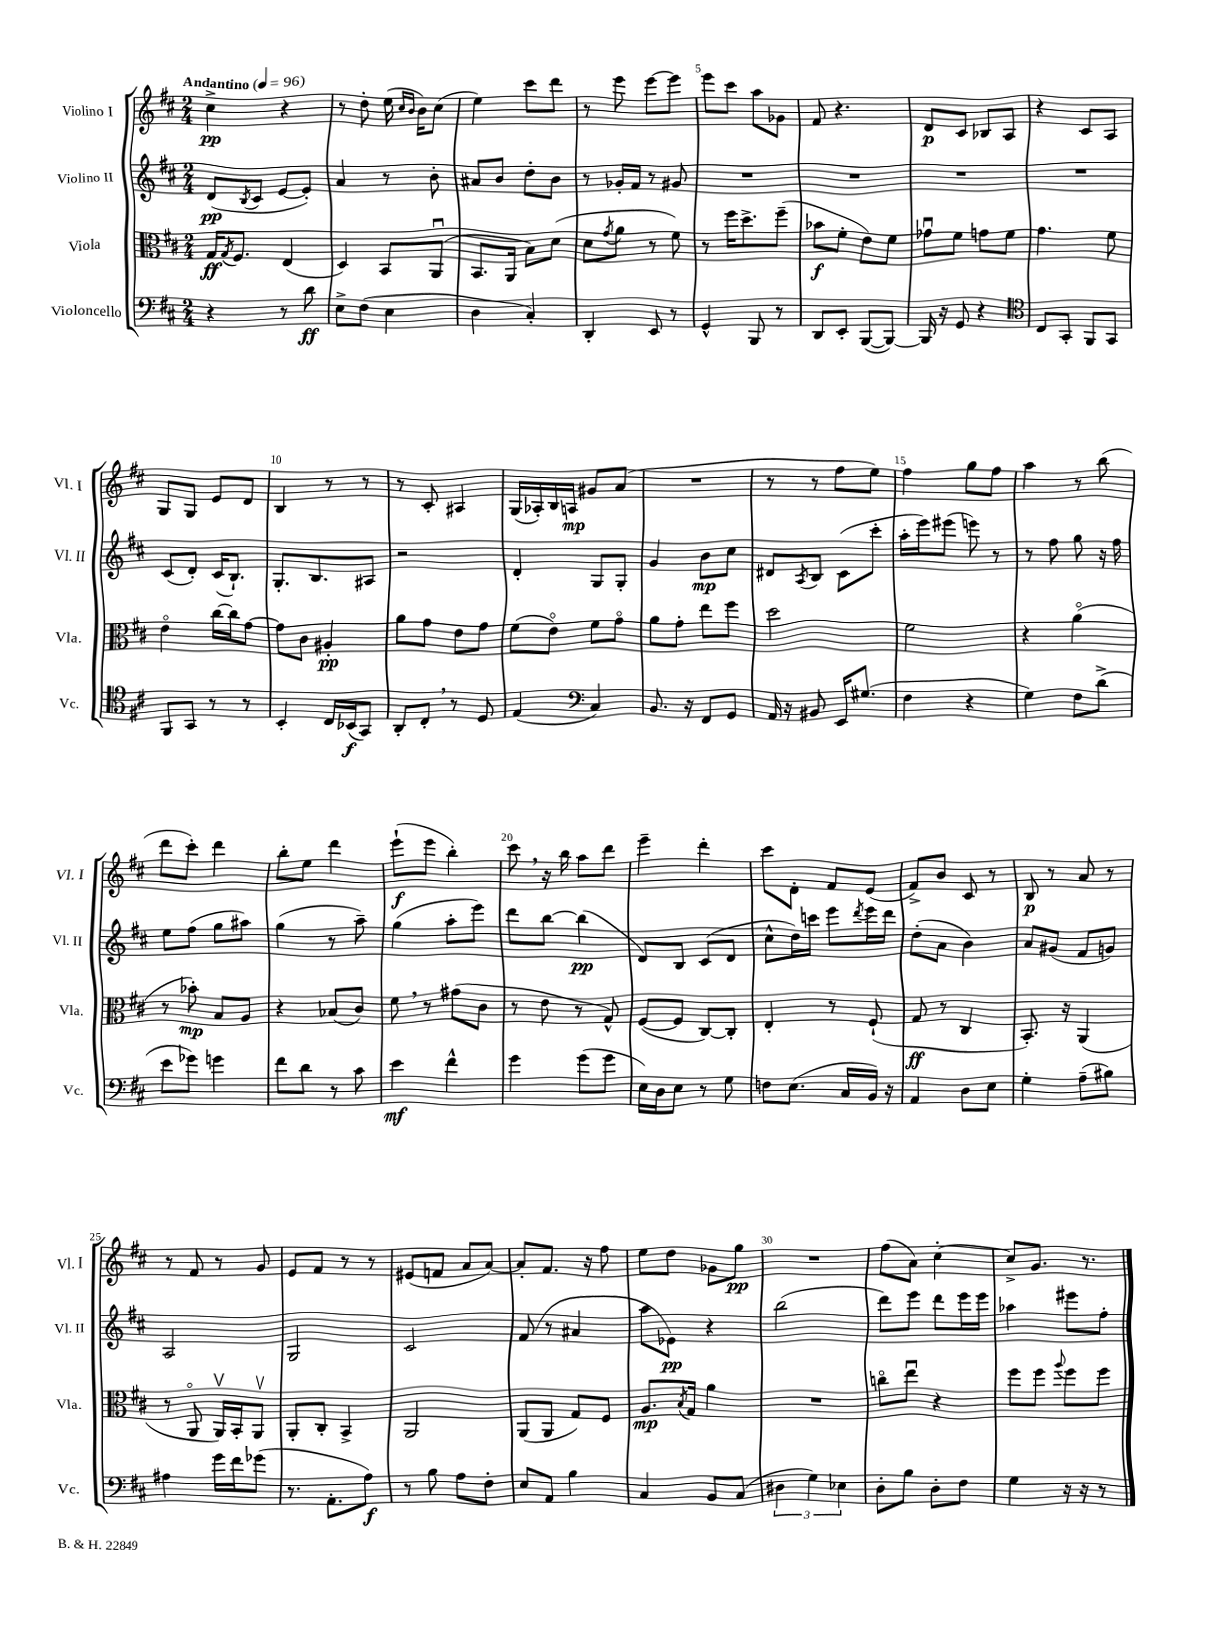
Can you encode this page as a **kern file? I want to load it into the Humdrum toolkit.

**kern	**kern	**kern	**kern
*staff4	*staff3	*staff2	*staff1
*clefF4	*clefC3	*clefG2	*clefG2
*k[f#c#]	*k[f#c#]	*k[f#c#]	*k[f#c#]
*M2/4	*M2/4	*M2/4	*M2/4
*MM96	*MM96	*MM96	*MM96
4r	16G	(8d	4cc#^
.	8qG	.	.
.	8.F#	.	.
.	.	8qB	.
.	.	8c#	.
8r	(4E	[8e	4r
8d	.	8e'])	.
=	=	=	=
8E^	4D)	4a	8r
(8F#	.	.	8dd'
4E	8BB	8r	(16ee
.	.	.	16qqcc#
.	.	.	16qqb
.	.	.	16b)
.	(8AAu	8b'	(8cc#
=	=	=	=
4D	8.BB	8a#	4ee)
.	.	8b	.
.	16AA	.	.
4C#')	8B)	8dd'	8ccc#
.	(8d	8b	8ddd
=	=	=	=
4DD'	8d	8r	8r
.	8qg	.	.
.	8a	16g-'	8eee
.	.	16f#	.
8EE	8r	8r	[8eee
8r	8f#)	8g#	8eee]
=	=	=	=
4GG^^	8r	2r	8eee
.	16ff#	.	8ccc#
.	8.dd^	.	.
8BBB	.	.	8aa
8r	(8ff#~	.	8g-
=	=	=	=
8DD	8b-	2r	8f#
8EE'	8f#'	.	4.r
([8BBB	8e)	.	.
8BBB_)	8f#	.	.
=	=	=	=
16BBB]	8g-u	2r	8d
16r	.	.	.
8GG	8f#	.	8c#
4r	8g	.	8B-
.	8f#	.	8A
=	=	=	=
*clefC4	*	*	*
8C#	4.g	2r	4r
8GG'	.	.	.
8FF#	.	.	8c#
8GG	8f#	.	8A
=	=	=	=
8FF#	4eo	(8c#	8G
8GG	.	8d')	8G
8r	[16cc#	(16c#	8e
.	16cc#]	8.B`)	.
8r	[8g	.	8d
=	=	=	=
4BB'	8g]	8.G'	4B
.	8c#	.	.
.	.	8.B	.
16C#	4A#'	.	8r
(16BB-	.	.	.
8GG)	.	8A#	8r
=	=	=	=
8AA'	8a	2r	8r
8C#'	8g	.	8c#'
8r	8e	.	4A#
8D	8g	.	.
=	=	=	=
(4E	(8f#	4d'	(16G
.	.	.	16A-')
.	8eo)	.	16B
.	.	.	16A
*clefF4	*	*	*
4C#)	8f#	8G	8g#
.	8go	8G'	(8a
=	=	=	=
8.BB	8a	4g	2r
.	8g'	.	.
16r	.	.	.
8FF#	8ee	8b	.
8GG	8ff#	8cc#	.
=	=	=	=
16AA	2dd	8d#	8r
16r	.	.	.
.	.	8qA	.
8BB#	.	8B	8r
16EE	.	(8c#	8ff#
(8.G#	.	.	.
.	.	8ccc#'	8ee)
=	=	=	=
4F#	2f#	16aa'	4ff#
.	.	16eee)	.
.	.	(8eee#	.
4r	.	8eee)	8gg
.	.	8r	8ff#
=	=	=	=
4G)	4r	8r	4aa
.	.	8ff#	.
8F#	(4ao	8gg	8r
(8d^	.	16r	(8bb
.	.	16ff#	.
=	=	=	=
8e	8r	8ee	8ddd
8g-)	8b-')	(8ff#	8ccc#')
4g	8B	8gg	4ddd
.	8A	8aa#)	.
=	=	=	=
8f#	4r	(4gg	8bb'
8d	.	.	8ee
8r	(8B-	8r	4ddd
8c#	8c#)	8aa~)	.
=	=	=	=
4e	8f#	(4gg	(8eee`
.	8r	.	8eee
4f#^^	(8g#	8aa'	4bb')
.	8c#	8eee)	.
=	=	=	=
4g	8r	8ddd	8ccc#
.	8e	[8bb	16r
.	.	.	16bb
(8g	8r	(4bb]	8aa
8g	8G^^)	.	8ddd
=	=	=	=
16E)	([8F#	8d)	4eee~
16D	.	.	.
8E	8F#]	8B	.
8r	[8C#)	(8c#	4ddd'
8G	8C#']	8d	.
=	=	=	=
8F	4E'	8cc#^^	8ccc#
(8.E	.	16dd)	8d'
.	.	16ccc	.
.	8r	8eee	8f#
16C#	.	.	.
.	.	8qddd	.
16BB)	(8F#`	16eee	(8e
16r	.	16ddd	.
=	=	=	=
4AA	8G	(8dd'	8f#^)
.	8r	8a	8b
8D	4C#	4b)	8c#
8E	.	.	8r
=	=	=	=
4G'	8.BB')	8a	8B
.	.	(8g#	8r
.	16r	.	.
(8A~	(4AA	8f#	8a
8B#)	.	8g)	8r
=	=	=	=
4A#	8r	2A	8r
.	8AAo	.	8f#
16g	16AAv)	.	8r
16f#	16BB'	.	.
(8g-	8AAv	.	8g
=	=	=	=
8.r	8AA'	2G	8e
.	8C#'	.	8f#
8.AA'	.	.	.
.	4BB^	.	8r
8A)	.	.	8r
=	=	=	=
8r	2AA	2c#	(8e#
8B	.	.	8f
8A	.	.	8a
8F#'	.	.	[8a)
=	=	=	=
8E	(8AA	(8f#	8a']
8AA	8AA	8r	8.f#
4B	8G)	4a#	.
.	.	.	16r
.	8F#	.	8ff#
=	=	=	=
4C#	8.A	8aa	8ee
.	.	8e-)	8dd
.	8qB	.	.
.	16G	.	.
8BB	4a	4r	8g-
(8C#	.	.	8gg
=	=	=	=
6D#	2r	(2bb	2r
6G)	.	.	.
6E-	.	.	.
=	=	=	=
8D'	8cco	8ddd)	(8ff#
8B	8eeu	8eee	8a)
8D'	4r	8ddd	[4cc#'
8F#	.	16eee	.
.	.	16eee	.
=	=	=	=
4G	8ff#	4aa-	8cc#^]
.	8ff#	.	8.g
.	8qqaa	.	.
16r	8ff#	8eee#	.
16r	.	.	8.r
8r	8ff#	8ff#'	.
==	==	==	==
*-	*-	*-	*-
